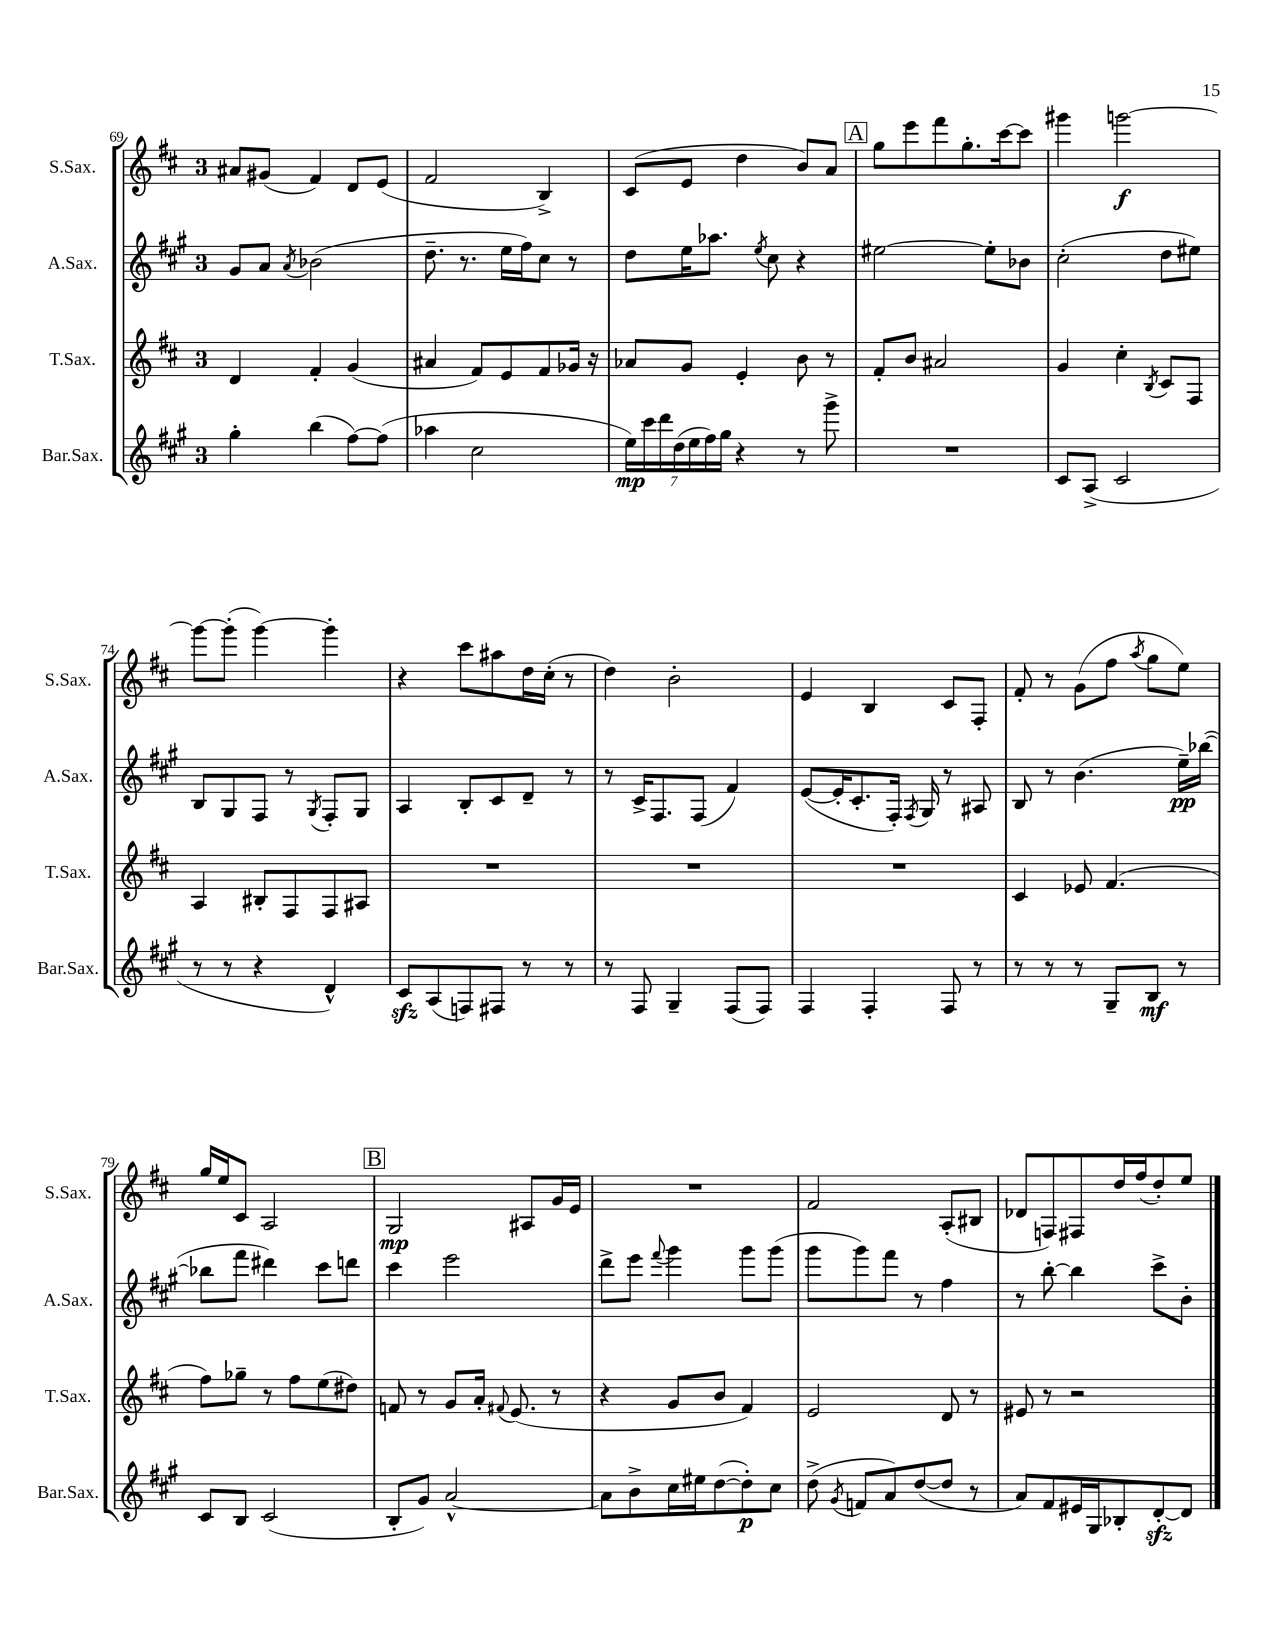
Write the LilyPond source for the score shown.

<<
\new StaffGroup <<
\new Staff = "s0" \with { instrumentName = "S.Sax." shortInstrumentName = "S.Sax." } {
    \clef treble \key d \major \once \override Staff.TimeSignature.style = #'single-digit \time 3/4
    \autoBeamOff ais'8[ gis'8]( fis'4) d'8[ e'8]( |
    fis'2 b4->) |
    cis'8[( e'8] d''4 b'8[) a'8] |
    \mark \markup { \box "A" } g''8[ e'''8 fis'''8 g''8.-. cis'''16~ cis'''8] |
    gis'''4 g'''2~\f |
    g'''8[~ g'''8]-.( g'''4~) g'''4-. |
    r4 cis'''8[ ais''8 d''16 cis''16]-.( r8 |
    d''4) b'2-. |
    e'4 b4 cis'8[ fis8]-. |
    fis'8-. r8 g'8[( fis''8] \acciaccatura { a''8 } g''8[ e''8]) |
    g''16[ e''16 cis'8] a2 |
    \mark \markup { \box "B" } g2\mp ais8[ g'16 e'16] |
    R2. |
    fis'2 a8[-.( bis8] |
    des'8[ f8) fis8 d''16 fis''16( d''8-.) e''8] \bar "|." |
}
\new Staff = "s1" \with { instrumentName = "A.Sax." shortInstrumentName = "A.Sax." } {
    \clef treble \key a \major \once \override Staff.TimeSignature.style = #'single-digit \time 3/4
    \autoBeamOff gis'8[ a'8] \acciaccatura { a'8 } bes'2( |
    d''8.-- r8. e''16[ fis''16) cis''8] r8 |
    d''8[ e''16 aes''8.] \acciaccatura { e''8 } cis''8 r4 |
    \mark \markup { \box "A" } eis''2~ eis''8[-. bes'8] |
    cis''2-.( d''8[ eis''8]) |
    b8[ gis8 fis8] r8 \acciaccatura { gis8 } fis8[-. gis8] |
    a4 b8[-. cis'8 d'8]-- r8 |
    r8 cis'16[-> fis8. fis8]( fis'4) |
    e'8[~( e'16-. cis'8.-. fis16]-.) \acciaccatura { fis8 } gis16 r8 ais8 |
    b8 r8 b'4.( e''16[--\pp) bes''16]~( |
    bes''8[ fis'''8] dis'''4) cis'''8[ d'''8] |
    \mark \markup { \box "B" } cis'''4 e'''2 |
    d'''8[-> e'''8] \appoggiatura { fis'''8 } gis'''4 gis'''8[ gis'''8]( |
    gis'''8[ gis'''8) fis'''8] r8 fis''4 |
    r8 b''8~-. b''4 cis'''8[-> b'8]-. \bar "|." |
}
\new Staff = "s2" \with { instrumentName = "T.Sax." shortInstrumentName = "T.Sax." } {
    \clef treble \key d \major \once \override Staff.TimeSignature.style = #'single-digit \time 3/4
    \autoBeamOff d'4 fis'4-. g'4( |
    ais'4 fis'8[) e'8 fis'8 ges'16] r16 |
    aes'8[ g'8] e'4-. b'8 r8 |
    \mark \markup { \box "A" } fis'8[-. b'8] ais'2 |
    g'4 cis''4-. \acciaccatura { b8 } cis'8[ fis8] |
    a4 bis8[-. fis8 fis8 ais8] |
    R2. |
    R2. |
    R2. |
    cis'4 ees'8 fis'4.( |
    fis''8[) ges''8]-- r8 fis''8[ e''8( dis''8]) |
    \mark \markup { \box "B" } f'8 r8 g'8[ a'16]-. \appoggiatura { fis'8 } e'8.( r8 |
    r4 g'8[ b'8] fis'4) |
    e'2 d'8 r8 |
    eis'8 r8 r2 \bar "|." |
}
\new Staff = "s3" \with { instrumentName = "Bar.Sax." shortInstrumentName = "Bar.Sax." } {
    \clef treble \key a \major \once \override Staff.TimeSignature.style = #'single-digit \time 3/4
    \autoBeamOff gis''4-. b''4( fis''8[~) fis''8]( |
    aes''4 cis''2 |
    \tuplet 7/4 { e''16[\mp) cis'''16 d'''16 d''16( e''16 fis''16) gis''16] } r4 r8 gis'''8-> |
    \mark \markup { \box "A" } R2. |
    cis'8[ a8]->( cis'2 |
    r8 r8 r4 d'4-^) |
    cis'8[\sfz a8( f8) fis8] r8 r8 |
    r8 fis8 gis4-- fis8[( fis8]) |
    fis4 fis4-. fis8 r8 |
    r8 r8 r8 gis8[-- b8]\mf r8 |
    cis'8[ b8] cis'2( |
    \mark \markup { \box "B" } b8[-. gis'8]) a'2~-^ |
    a'8[ b'8-> cis''16 eis''16 d''8~( d''8-.\p) cis''8] |
    d''8->( \acciaccatura { gis'8 } f'8[ a'8) d''8~( d''8] r8 |
    a'8[) fis'8 eis'16 gis16 bes8-. d'8~-.\sfz d'8] \bar "|." |
}
>>
>>
\layout { \context { \Score currentBarNumber = #69 } }
